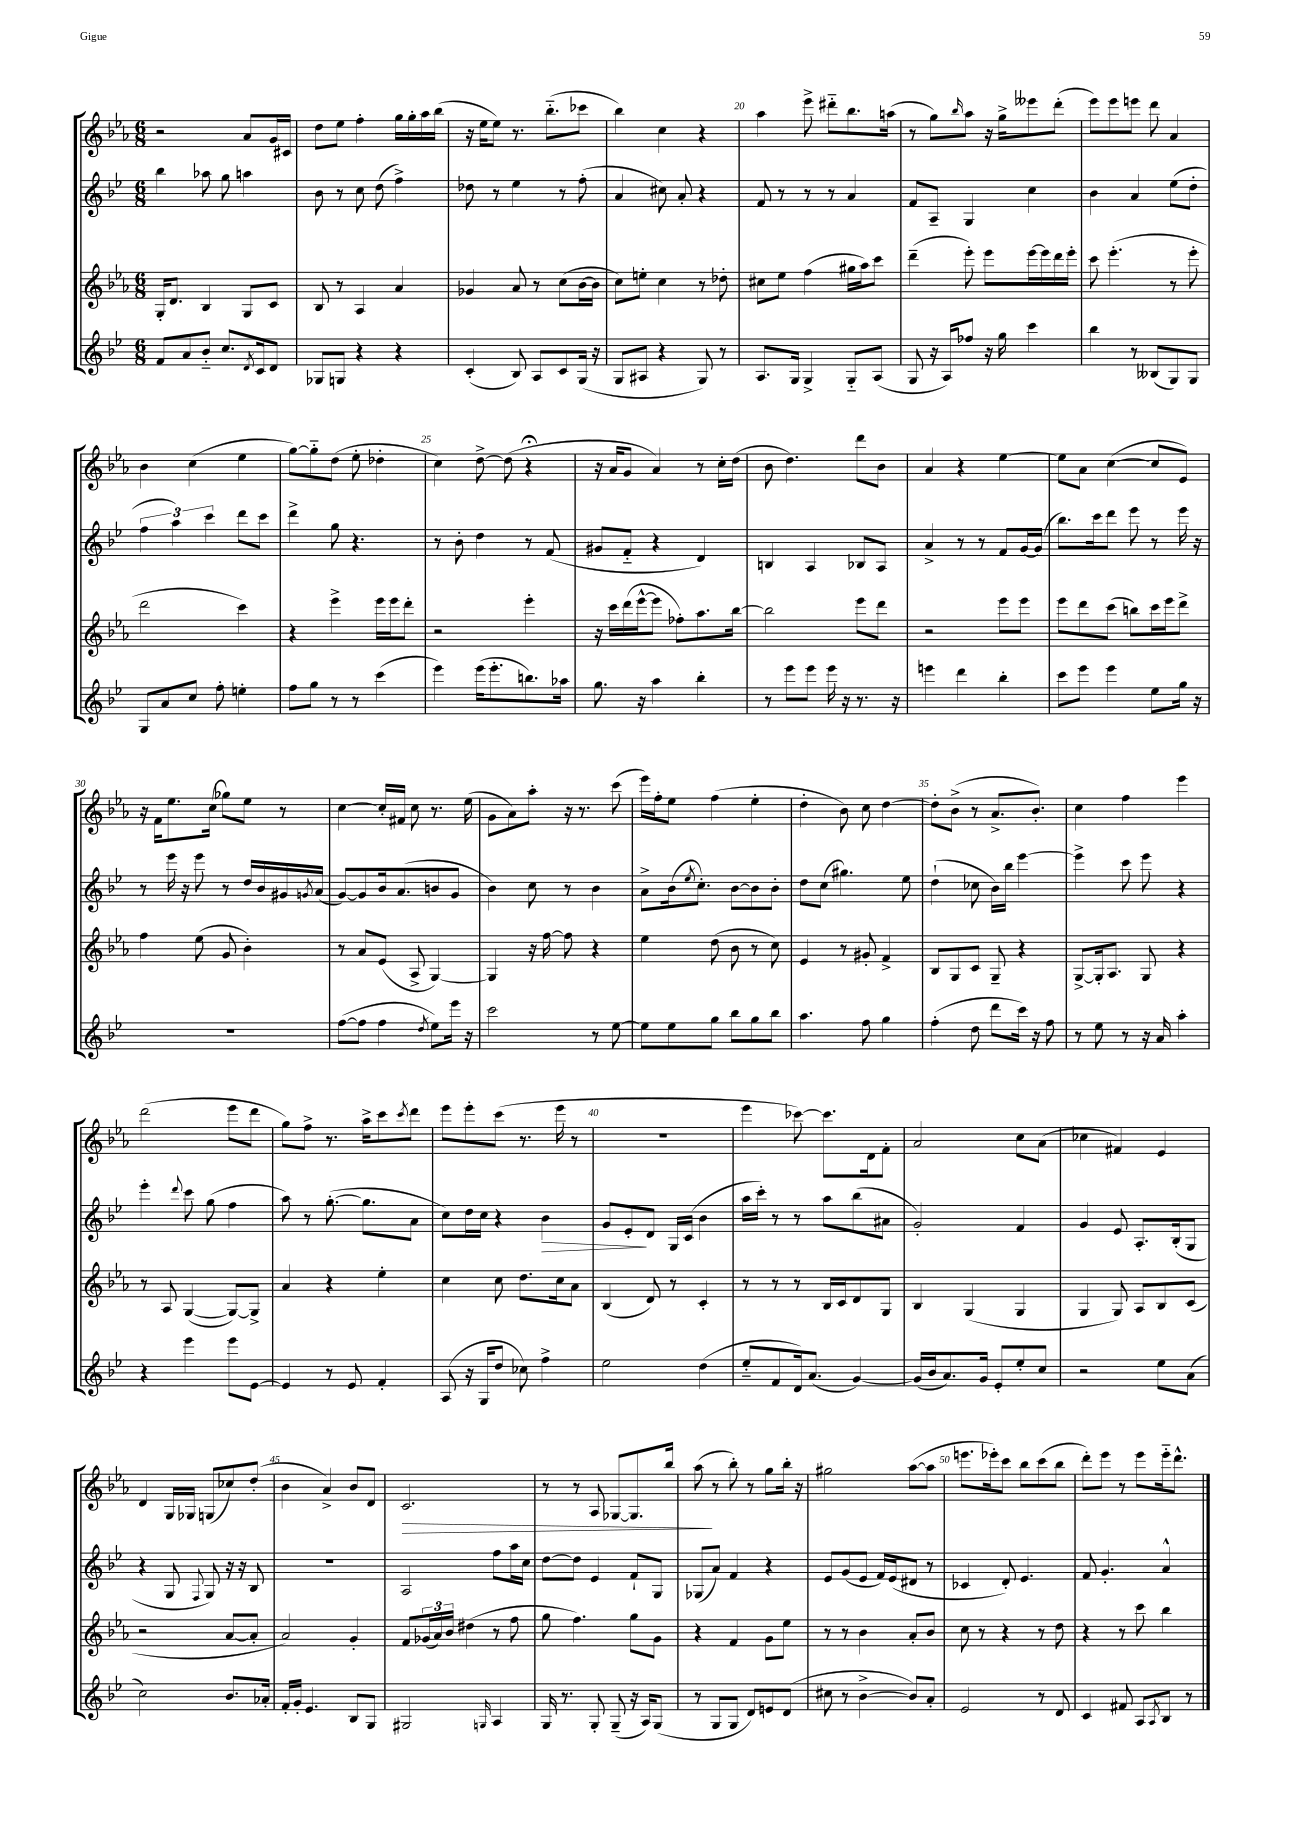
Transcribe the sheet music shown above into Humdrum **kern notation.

**kern	**kern	**kern	**dynam	**kern	**dynam
*part4	*part3	*part2	*part2	*part1	*part1
*staff4	*staff3	*staff2	*staff2	*staff1	*staff1
*clefG2	*clefG2	*clefG2	*	*clefG2	*
*k[b-e-]	*k[b-e-a-]	*k[b-e-]	*	*k[b-e-a-]	*
*M6/8	*M6/8	*M6/8	*	*M6/8	*
=16	=16	=16	=16	=16	=16
8f/L	16G'/KL	4bb-\	.	2r	.
.	8.d/J	.	.	.	.
8a/	.	.	.	.	.
8b-/J	4B-/	8aa-X\	.	.	.
8.cc/L	.	8gg\	.	.	.
.	8G/L	4aan\	.	8a-/L	.
8qd/	.	.	.	.	.
16c/k	.	.	.	.	.
8d/J	8c/J	.	.	16g/L	.
.	.	.	.	16c#X/JJ	.
=17	=17	=17	=17	=17	=17
8G-X/L	8B-/	8b-\	.	8dd\L	.
8Gn/J	8r	8r	.	8ee-\J	.
4r	4A-/	8cc\	.	4ff'\	.
.	.	(8dd\	.	.	.
4r	4a-/	4ff^\)	.	16gg\LL	.
.	.	.	.	16gg'\	.
.	.	.	.	16aa-\	.
.	.	.	.	(16bb-\JJ	.
=18	=18	=18	=18	=18	=18
(4c'/	4g-X/	8dd-X\	.	16r	.
.	.	.	.	16ee-\KL	.
.	.	8r	.	8ee-\J)	.
8B-/)	8a-/	4ee-\	.	8.r	.
8A/L	8r	.	.	.	.
.	.	.	.	(8.bb-\L	.
8c/	(8cc\L	8r	.	.	.
(16G/Jk	[16b-\L	(8ff'\	.	8ccc-X\J	.
16r	16b-\JJ]	.	.	.	.
=19	=19	=19	=19	=19	=19
8G/L	8cc\L)	4a/	.	4bb-\)	.
8A#X/J	8een'\J	.	.	.	.
4r	4cc\	8cc#X\)	.	4cc\	.
.	.	8a'/	.	.	.
8G/)	8r	4r	.	4r	.
8r	8dd-X'\	.	.	.	.
=20	=20	=20	=20	=20	=20
8.A/L	8cc#X\L	8f/	.	4aa-\	.
.	8ee-\J	8r	.	.	.
16G/Jk	.	.	.	.	.
4G^/	(4ff\	8r	.	8eee-^\	.
.	.	8r	.	8ddd#X\L	.
8G/L	16gg#X\LL	4a/	.	8.bb-\	.
.	16aa-\J)	.	.	.	.
(8A/J	8ccc\J	.	.	.	.
.	.	.	.	(16aan\Jk	.
=21	=21	=21	=21	=21	=21
8G/	(4ddd~\	8f/L	.	8r	.
16r	.	8A~/J	.	8gg\L)	.
16A/KL)	.	.	.	.	.
.	.	.	.	16qqbb-/	.
8ff-X/J	8eee-'\)	4G/	.	8aa-\J	.
16r	8eee-\L	.	.	16r	.
16gg\	.	.	.	16gg^\KL	.
4ccc\	[16eee-\L	4cc\	.	8eee--X\	.
.	16eee-\]	.	.	.	.
.	16ddd\	.	.	(8ddd'\J	.
.	16eee-'\JJ	.	.	.	.
=22	=22	=22	=22	=22	=22
4bb-\	8ccc\	4b-\	.	8eee-\L)	.
.	(4.eee-'\	.	.	8eee-\	.
8r	.	4a/	.	8eeen\J	.
(8B--X/L	.	.	.	8ddd\	.
8G/)	8r	(8ee-\L	.	4a-/	.
8G/J	8eee-'\	8dd'\J	.	.	.
!!LO:LB:g=z
=23	=23	=23	=23	=23	=23
8G/L	2ddd\	6ff\	.	4b-\	.
8a/	.	.	.	.	.
.	.	6aa\)	.	.	.
8cc/J	.	.	.	(4cc\	.
.	.	6ccc\	.	.	.
8ff'\	.	.	.	.	.
4een'\	4ccc\)	8ddd\L	.	4ee-\	.
.	.	8ccc\J	.	.	.
=24	=24	=24	=24	=24	=24
8ff\L	4r	4ddd^\	.	[8gg\L)	.
8gg\J	.	.	.	8gg\]	.
8r	4eee-^\	8gg\	.	(8dd\J	.
8r	.	4.r	.	8ee-'\	.
(4ccc\	16eee-\LL	.	.	4dd-X'\	.
.	16eee-\J	.	.	.	.
.	8ddd'\J	.	.	.	.
=25	=25	=25	=25	=25	=25
4eee-\)	2r	8r	.	4cc\)	.
.	.	8b-'\	.	.	.
(16eee-\KL	.	4dd\	.	[8dd^\	.
8.eee-'\	.	.	.	.	.
.	.	.	.	(8dd\]	.
8.bbn\)	4eee-'\	8r	.	4r;<	.
.	.	(8f/	.	.	.
16aa-X\Jk	.	.	.	.	.
=26	=26	=26	=26	=26	=26
8.gg\	16r	8g#X/L	.	16r	.
.	16ccc\LL	.	.	16a-/KL	.
.	(16ddd\	8f/J	.	8g/J	.
16r	[16eee-^^\J	.	.	.	.
4aa\	8eee-\J]	4r	.	4a-/)	.
.	8ff-X'\L)	.	.	.	.
4bb-'\	8.aa-\	4d/)	.	8r	.
.	.	.	.	16cc'\LL	.
.	[16bb-\Jk	.	.	(16dd\JJ	.
=27	=27	=27	=27	=27	=27
8r	2bb-\]	4Bn/	.	8b-\	.
8eee-\L	.	.	.	4.dd\)	.
8eee-\J	.	4A/	.	.	.
16eee-\	.	.	.	.	.
16r	.	.	.	.	.
8.r	8eee-\L	8B-X/L	.	8ddd\L	.
.	8ddd\J	8A/J	.	8b-\J	.
16r	.	.	.	.	.
=28	=28	=28	=28	=28	=28
4eeen\	2r	4a^/	.	4a-/	.
4ddd\	.	8r	.	4r	.
.	.	8r	.	.	.
4bb-'\	8eee-\L	8f/L	.	[4ee-\	.
.	8eee-\J	[16g/L	.	.	.
.	.	(16g/JJ]	.	.	.
=29	=29	=29	=29	=29	=29
8ccc\L	8eee-\L	8.bb-\L)	.	8ee-\L]	.
8eee-\J	8ddd\	.	.	8a-\J	.
.	.	16ccc\k	.	.	.
4eee-\	(8ccc\J	8ddd\J	.	([4cc\	.
.	8bbn\L)	8eee-\	.	.	.
8ee-\L	16ccc\L	8r	.	8cc/L]	.
.	16eee-\J	.	.	.	.
16gg\Jk	8ddd^\J	16eee-\	.	8e-/J)	.
16r	.	16r	.	.	.
!!LO:LB:g=z
=30	=30	=30	=30	=30	=30
2.r	4ff\	8r	.	16r	.
.	.	.	.	16f\KL	.
.	.	16eee-\	.	8.ee-\	.
.	.	16r	.	.	.
.	(8ee-\	8eee-\	.	.	.
.	.	.	.	(16cc\Jk	.
.	8g/	8r	.	8gg-X\L)	.
.	4b-'\)	16dd/LL	.	8ee-\J	.
.	.	16b-/	.	.	.
.	.	16g#X/	.	8r	.
.	.	8qgn/	.	.	.
.	.	(16a/JJ	.	.	.
=31	=31	=31	=31	=31	=31
([8ff\L	8r	[8g/L)	.	[4cc\	.
8ff\J]	8a-/L	8g/]	.	.	.
4ff\	(8e-/J	16b-/k	.	16cc'/LL]	.
.	.	(8.a/	.	16f#X/JJ	.
.	8A-^/	.	.	8cc\	.
8qdd/	.	.	.	.	.
8ee-\L)	[4G/)	8bn/	.	8.r	.
16eee-\Jk	.	8g/J	.	.	.
16r	.	.	.	(16ee-\	.
=32	=32	=32	=32	=32	=32
2ccc\	4G/]	4b-\)	.	8g\L	.
.	.	.	.	8a-\)	.
.	16r	8cc\	.	8aa-'\J	.
.	[16ff\	.	.	.	.
.	8ff\]	8r	.	16r	.
.	.	.	.	8.r	.
8r	4r	4b-\	.	.	.
[8ee-\	.	.	.	(8ccc\	.
=33	=33	=33	=33	=33	=33
8ee-\L]	4ee-\	8a^\L	.	16eee-\LL)	.
.	.	.	.	16ff'\J	.
8ee-\	.	(16b-\k	.	8ee-\J	.
.	.	8qee-/	.	.	.
.	.	8.cc'\J)	.	.	.
8gg\J	(8dd\	.	.	(4ff\	.
8bb-\L	8b-\	[8b-\L	.	.	.
8gg\	8r	8b-\]	.	4ee-'\	.
8bb-\J	8cc\)	8b-'\J	.	.	.
=34	=34	=34	=34	=34	=34
4.aa\	4e-/	8dd\L	.	4dd'\	.
.	.	(8cc\J	.	.	.
.	8r	4.gg#X\)	.	8b-\)	.
8ff\	8g#X'/	.	.	8cc\	.
4gg\	4f^/	.	.	[4dd\	.
.	.	8ee-\	.	.	.
=35	=35	=35	=35	=35	=35
(4ff'\	8B-/L	(4dd`\	.	8dd'\L]	.
.	8G/	.	.	(8b-^\J	.
8dd\	8c/J	8cc-X\	.	8r	.
8ddd\L	8G~/	16b-\LL)	.	8.a-^/L	.
.	.	16bb-\JJ	.	.	.
16ccc\Jk)	4r	[4eee-\	.	.	.
16r	.	.	.	8.b-'/J)	.
8ff\	.	.	.	.	.
=36	=36	=36	=36	=36	=36
8r	[8G^/L	4eee-^\]	.	4cc\	.
8ee-\	16G'/k]	.	.	.	.
.	8.A-/J	.	.	.	.
8r	.	8ccc\	.	4ff\	.
16r	8G/	8eee-\	.	.	.
16a/	.	.	.	.	.
4aa'\	4r	4r	.	4eee-\	.
!!LO:LB:g=z
=37	=37	=37	=37	=37	=37
4r	8r	4eee-'\	.	(2ddd\	.
.	8A-/	.	.	.	.
.	.	8qqddd/	.	.	.
4eee-\	([4G/	8ccc\	.	.	.
.	.	(8gg\	.	.	.
8eee-\L	8G/L_)	4ff\	.	8eee-\L	.
[8e-\J	8G^/J]	.	.	8ddd\J	.
=38	=38	=38	=38	=38	=38
4e-/]	4a-/	8aa\)	.	8gg\L)	.
.	.	8r	.	8ff^\J	.
8r	4r	([8.gg'\	.	8.r	.
8e-/	.	.	.	.	.
.	.	8.gg\L]	.	16aa-^\KL	.
4f'/	4ee-'\	.	.	8ccc\	.
.	.	.	.	8qccc/	.
.	.	8a\J	.	8ddd\J	.
=39	=39	=39	=39	=39	=39
(8A/	4cc\	8cc\L)	.	8eee-\L	.
16r	.	16dd\L	.	8eee-'\	.
16G/KL	.	16cc\JJ	.	.	.
8dd/J	8cc\	4r	.	(8ccc\J	.
8cc-X\)	8.dd\L	.	.	8.r	.
!	!	!	!LO:HP:b	!	!
4ff^\	.	4b-\	>	.	.
.	16cc\k	.	.	16eee-\	.
.	8a-\J	.	.	8r	.
=40	=40	=40	=40	=40	=40
2ee-\	(4B-/	8g/L	.	2.r	.
.	.	8e-'/	.	.	.
.	8d/)	8d/J	]	.	.
.	8r	16G/LL	.	.	.
.	.	(16c/JJ	.	.	.
(4dd\	4c'/	4b-\	.	.	.
=41	=41	=41	=41	=41	=41
8ee-/L	8r	16aa\LL	.	4eee-\	.
.	.	16ccc'\JJ)	.	.	.
8f/	8r	8r	.	.	.
16d/k)	8r	8r	.	[8ccc-X\)	.
(8.a/J	.	.	.	.	.
.	16B-/LL	8aa\L	.	8.ccc-\L]	.
.	16c/J	.	.	.	.
[4g/)	8d/	(8bb-\	.	.	.
.	.	.	.	16d\k	.
.	8G/J	8a#X\J	.	8f'\J	.
=42	=42	=42	=42	=42	=42
(16g/LL]	4B-/	2g'/)	.	2a-/	.
16b-/J	.	.	.	.	.
8.a/)	.	.	.	.	.
.	(4G/	.	.	.	.
16g/Jk	.	.	.	.	.
8e-'/L	.	.	.	.	.
8ee-'/	4G/	4f/	.	8cc\L	.
8cc/J	.	.	.	(8a-\J	.
=43	=43	=43	=43	=43	=43
2r	4G/	4g/	.	4cc-X\	.
.	8G/)	8e-/	.	4f#X/)	.
.	8A-/L	8.A'/L	.	.	.
8ee-\L	8B-/	.	.	4e-/	.
.	.	(16B-'/k	.	.	.
(8a\J	(8c/J	8G/J	.	.	.
!!LO:LB:g=z
=44	=44	=44	=44	=44	=44
2cc\)	2r	4r	.	4d/	.
.	.	8G/	.	16G/LL	.
.	.	.	.	16G-X/JJ	.
.	.	8qqF/	.	.	.
.	.	8G/)	.	(8Gn/L	.
8.b-/L	[8a-/L	16r	.	8cc-X/)	.
.	.	16r	.	.	.
.	8a-'/J]	8B-/	.	(8dd'/J	.
16a-X'/Jk	.	.	.	.	.
=45	=45	=45	=45	=45	=45
16f'/LL	2a-/)	2.r	.	4b-\	.
16g'/JJ	.	.	.	.	.
4.e-/	.	.	.	.	.
.	.	.	.	4a-^/)	.
8B-/L	4g'/	.	.	8b-/L	.
8G/J	.	.	.	8d/J	.
=46	=46	=46	=46	=46	=46
!	!	!	!	!	!LO:HP:b
2G#X/	8f/L	2A/	.	2.c/	>
.	(24g-X/L	.	.	.	.
.	24a-/)	.	.	.	.
.	24b-/JJ	.	.	.	.
.	(4dd#X\	.	.	.	.
16qqGn/	.	.	.	.	.
4A/	8r	8ff\L	.	.	.
.	8ff\	16aa\L	.	.	.
.	.	16cc\JJ	.	.	.
=47	=47	=47	=47	=47	=47
16G/	8gg\	[8dd\L	.	8r	.
8.r	.	.	.	.	.
.	4.ff\)	8dd\J]	.	8r	.
8G'/	.	4e-/	.	8A-/	.
(8G~/	.	.	.	[8G-X/L	.
16r	8gg\L	8f`/L	.	8.G-/]	.
16A/KL)	.	.	.	.	.
(8G/J	8g\J	8G/J	.	.	.
.	.	.	.	16bb-/Jk	.
=48	=48	=48	=48	=48	=48
8r	4r	(8G-X/L	.	(8aa-\	.
8G/L	.	8a/J)	.	8r	]
8G/J	4f/	4f/	.	8bb-'\)	.
8d/L)	.	.	.	8r	.
8en/	8g\L	4r	.	8gg\L	.
(8d/J	8ee-\J	.	.	16bb-'\Jk	.
.	.	.	.	16r	.
=49	=49	=49	=49	=49	=49
8cc#X\	8r	8e-/L	.	2gg#X\	.
8r	8r	(8g/	.	.	.
[4b-^\	4b-\	8e-/J	.	.	.
.	.	16f/LL)	.	.	.
.	.	(16e-/J	.	.	.
8b-/L])	8a-'/L	8d#X/J	.	([8aa-\L	.
8a'/J	8b-/J	8r	.	8aa-\J]	.
=50	=50	=50	=50	=50	=50
2e-/	8cc\	4c-X/	.	8.eeen\L	.
.	8r	.	.	.	.
.	.	.	.	16eee-X'\k)	.
.	4r	8d'/)	.	8ccc\J	.
.	.	4.e-/	.	8bb-\L	.
8r	8r	.	.	(8ccc\	.
8d/	8dd\	.	.	8bb-\J	.
=51	=51	=51	=51	=51	=51
4c/	4r	8f/	.	8ddd'\L)	.
.	.	4.g'/	.	8eee-\J	.
8f#X/	8r	.	.	8r	.
8A/L	8ccc\	.	.	8eee-\L	.
8qA/	.	.	.	.	.
8B-/J	4bb-\	4a^^/	.	16eee-\k	.
.	.	.	.	8.ddd^^\J	.
8r	.	.	.	.	.
==	==	==	==	==	==
*-	*-	*-	*-	*-	*-
